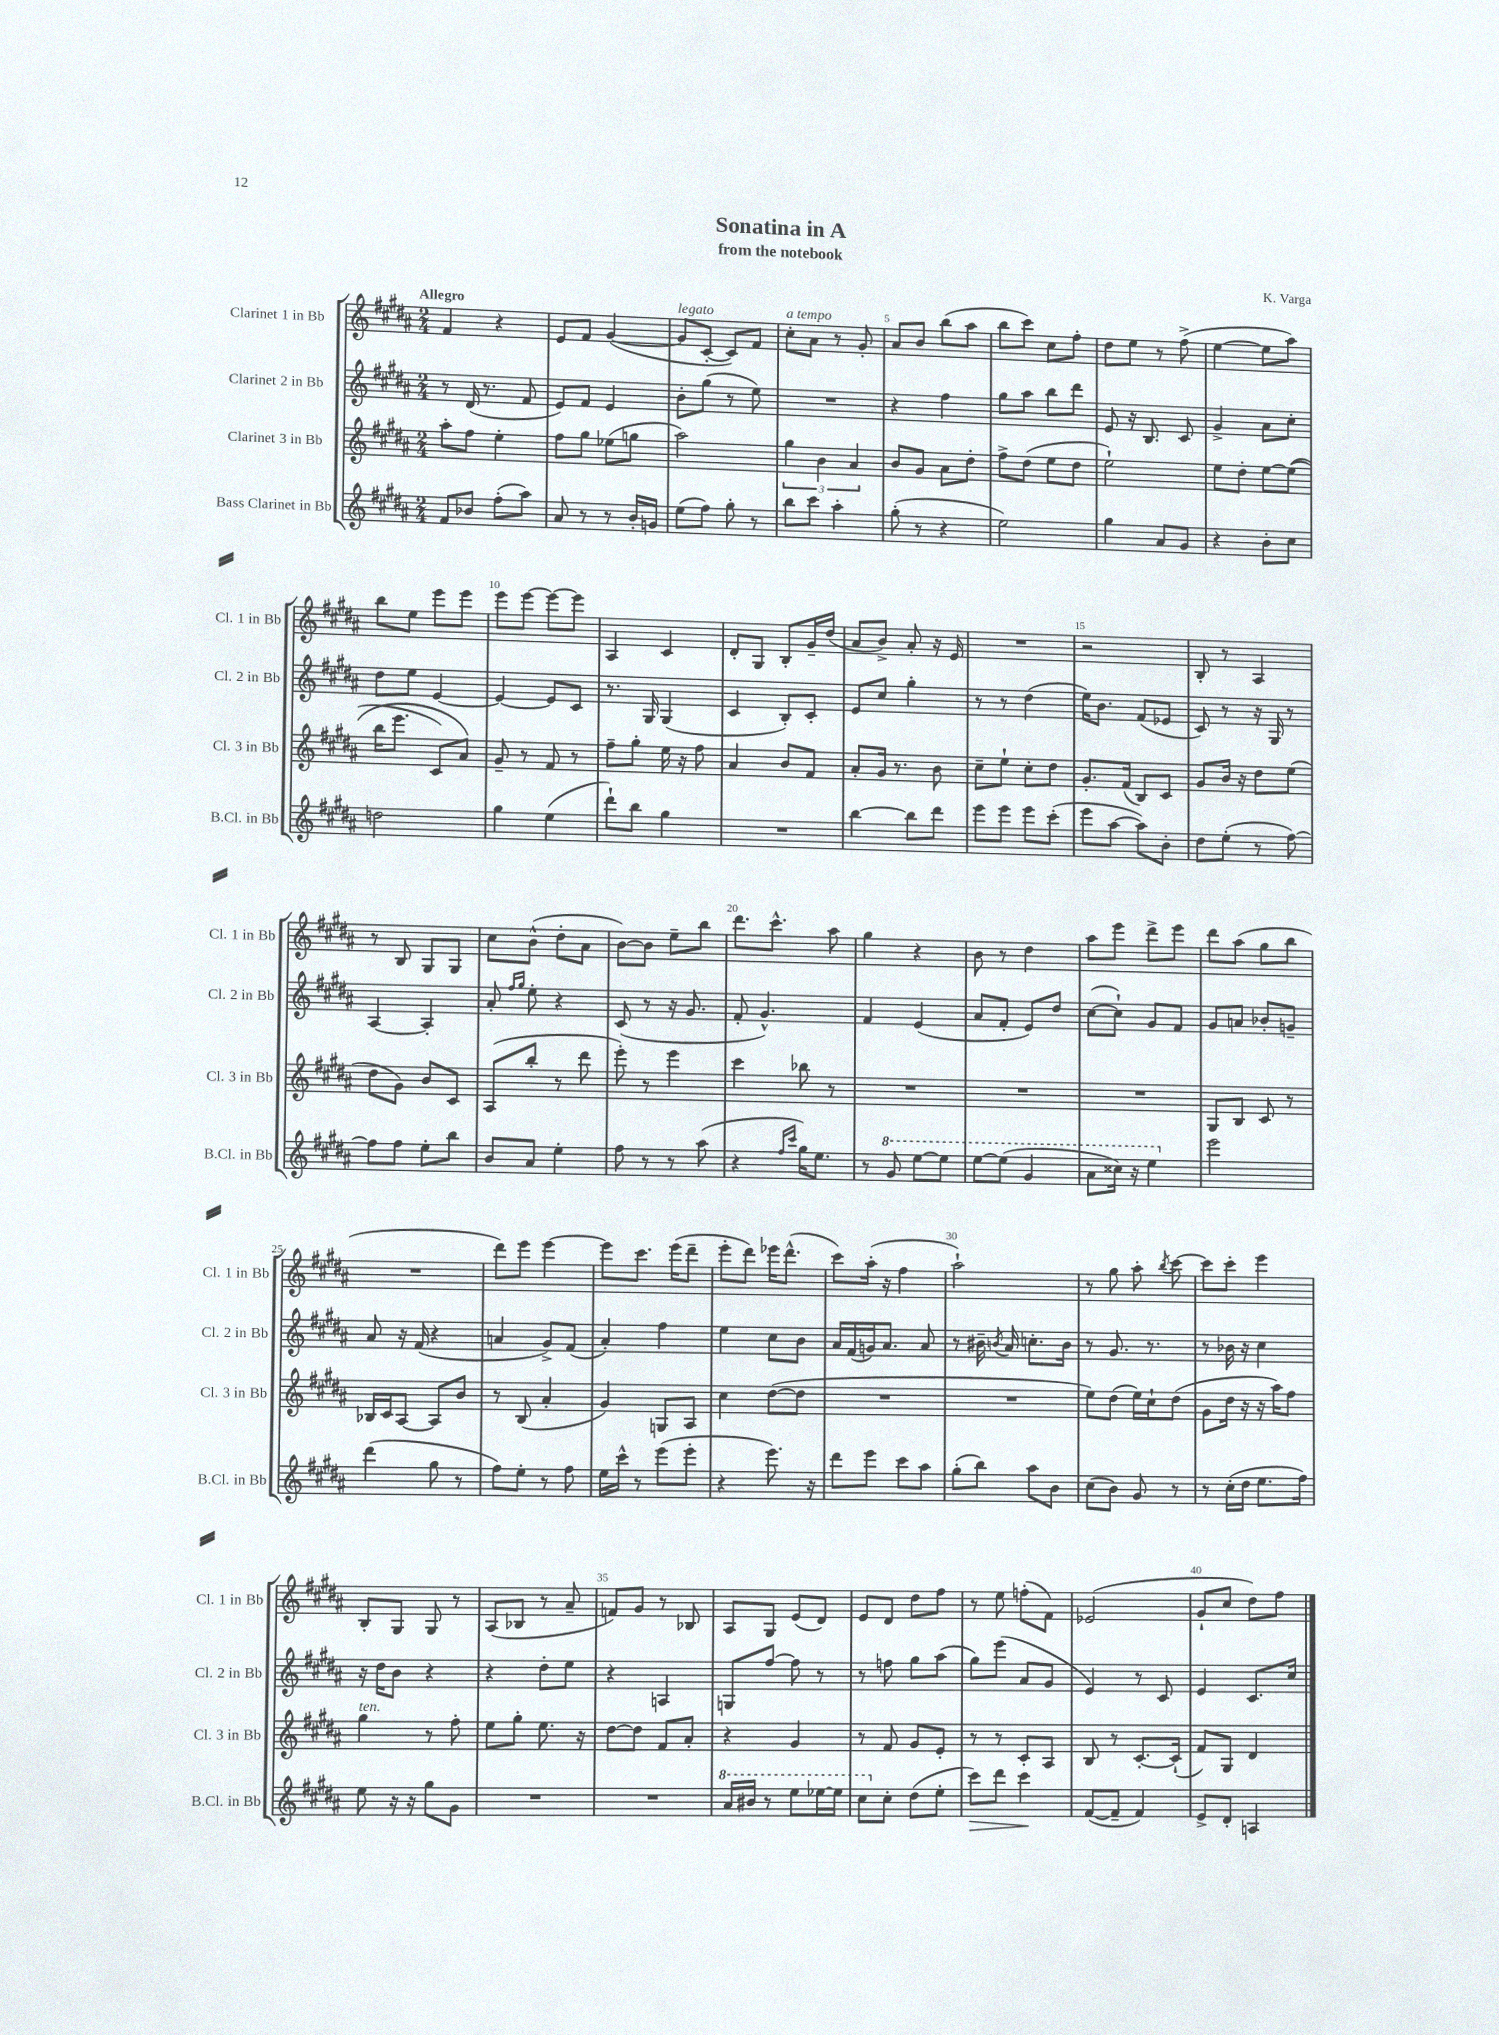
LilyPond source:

\header { title = "Sonatina in A" composer = "K. Varga" subtitle = "from the notebook" }
<<
\new StaffGroup <<
\new Staff = "s0" \with { instrumentName = "Clarinet 1 in Bb" shortInstrumentName = "Cl. 1 in Bb" } {
    \clef treble \key b \major \numericTimeSignature \time 2/4 \tempo "Allegro"
    \autoBeamOff fis'4 r4 |
    e'8[ fis'8] gis'4~( |
    gis'8[^\markup { \italic "legato" } cis'8]~-. cis'8[) fis'8] |
    cis''8[-.^\markup { \italic "a tempo" } ais'8] r8 gis'8-. |
    ais'8[ b'8] b''8[( ais''8] |
    b''8[ cis'''8]) cis''8[ fis''8]-. |
    dis''8[ e''8] r8 fis''8->( |
    e''4~ e''8[ ais''8]) |
    b''8[ e''8] e'''8[ e'''8] |
    e'''8[ e'''8]~ e'''8[~ e'''8] |
    ais4 cis'4 |
    dis'8[-. gis8] b8[-. gis'16-- dis''16]( |
    ais'8[ b'8]->) ais'8-. r16 e'16 |
    R2 |
    r2 |
    b8-. r8 ais4 |
    r8 b8 gis8[ gis8] |
    cis''8[ b'8]-^( dis''8[-. ais'8] |
    b'8[~) b'8] e''8[-- b''8] |
    dis'''8.[ cis'''8.]-^ ais''8 |
    gis''4 r4 |
    b'8 r8 dis''4 |
    ais''8[ e'''8] dis'''8[-> e'''8] |
    dis'''8[ ais''8]( gis''8[ b''8] |
    R2 |
    dis'''8[) e'''8] e'''4~ |
    e'''8[ cis'''8.] e'''16[( dis'''8]-- |
    e'''8[-. dis'''8]) ees'''16[ dis'''8.]-^( |
    cis'''8[) ais''16]-.( r16 fis''4 |
    ais''2-!) |
    r8 gis''8 ais''8-. \acciaccatura { b''8 } cis'''8~ |
    cis'''8[ cis'''8]-. e'''4 |
    b8[-. gis8] gis8 r8 |
    ais8[( bes8] r8 ais'8-- |
    f'8[) gis'8] r8 bes8 |
    ais8[ gis8] e'8[( dis'8]) |
    e'8[ dis'8] dis''8[ fis''8] |
    r8 e''8 f''8[-.( fis'8]) |
    ees'2( |
    gis'8[-! cis''8] dis''8[) fis''8] \bar "|." |
}
\new Staff = "s1" \with { instrumentName = "Clarinet 2 in Bb" shortInstrumentName = "Cl. 2 in Bb" } {
    \clef treble \key b \major \numericTimeSignature \time 2/4
    \autoBeamOff r8 dis'16( r8. fis'8 |
    e'8[) fis'8] e'4 |
    b'8[-. gis''8]( r8 e''8) |
    R2 |
    r4 fis''4 |
    gis''8[ ais''8] b''8[ dis'''8] |
    e'8 r16 b8. cis'8 |
    gis'4-> ais'8[ cis''8]-. |
    dis''8[ e''8] e'4~ |
    e'4~ e'8[ cis'8] |
    r8. gis16 gis4( |
    cis'4 b8[-.) cis'8]-. |
    e'8[ cis''8] gis''4-. |
    r8 r8 dis''4( |
    e''16[) b'8.] fis'8[( ees'8] |
    cis'8) r8 r16 gis16 r8 |
    ais4~ ais4-. |
    ais'8-. \grace { fis''16[ gis''16] } e''8-. r4 |
    cis'8( r8 r16 gis'8. |
    fis'8-. gis'4.-^) |
    fis'4 e'4( |
    ais'8[ fis'8]-. e'8[) dis''8] |
    cis''8[~( cis''8]-!) gis'8[ fis'8] |
    gis'8[ a'8] bes'8[-. g'8]-- |
    ais'8 r16 fis'16( r4 |
    a'4 gis'8[->) fis'8]( |
    ais'4-.) fis''4 |
    e''4 cis''8[ b'8] |
    ais'16[ fis'16( g'16) ais'8.] ais'8 |
    r8 bis'16-- \acciaccatura { b'8 } ais'16 c''8.[-. b'16] |
    r8 gis'8. r8. |
    r8 bes'16 r16 cis''4 |
    r16 dis''16[ b'8] r4 |
    r4 dis''8[-. e''8] |
    r4 a4 |
    g8[ fis''8]~ fis''8 r8 |
    r8 f''8 gis''8[ ais''8]( |
    gis''8[) e'''8]( ais'8[ gis'8] |
    e'4) r8 cis'8 |
    e'4 cis'8.[ cis''16] \bar "|." |
}
\new Staff = "s2" \with { instrumentName = "Clarinet 3 in Bb" shortInstrumentName = "Cl. 3 in Bb" } {
    \clef treble \key b \major \numericTimeSignature \time 2/4
    \autoBeamOff ais''8[-. fis''8] e''4-. |
    fis''8[ gis''8] ees''8[( g''8] |
    ais''2) |
    \tuplet 3/2 { gis''4 b'4 ais'4 } |
    b'8[ gis'8] ais'8[ dis''8]-. |
    fis''8[-> dis''8]( e''8[ dis''8] |
    e''2-!) |
    e''8[ dis''8]-. e''8[~ e''8](\( |
    b''16[ e'''8.] cis'8[) ais'8]\) |
    gis'8-- r8 fis'8 r8 |
    fis''8[-- gis''8]-. e''16 r16 fis''8 |
    ais'4 b'8[ fis'8] |
    ais'8[-. gis'16] r8. b'8 |
    cis''8[-- e''8]-! cis''8[-. dis''8] |
    gis'8.[-. fis'16]( b8[) cis'8] |
    gis'8[ b'16] r16 dis''8[ e''8]( |
    dis''8[ gis'8]) b'8[ cis'8] |
    ais8[( b''8]-. r8 dis'''8 |
    e'''8-.) r8 e'''4 |
    cis'''4 bes''8 r8 |
    R2 |
    R2 |
    R2 |
    gis8[ b8] cis'8 r8 |
    bes16[ cis'16 ais8]~ ais8[ b'8] |
    r8 b8( ais'4-. |
    gis'4) g8[ ais8] |
    cis''4 dis''8[~( dis''8] |
    R2 |
    R2 |
    e''8[) dis''8]( e''16[) cis''16-! dis''8]( |
    gis'8[ dis''16] r16 r16 ais''16[) fis''8] |
    gis''4^\markup { \italic "ten." } r8 fis''8-. |
    e''8[ gis''8]-. e''8. r16 |
    dis''8[~ dis''8] fis'8[ ais'8]-. |
    r4 gis'4 |
    r8 fis'8 gis'8[ e'8]-. |
    r8 r8 cis'8[-. ais8] |
    b8 r8 cis'8.[~-. cis'16]-!( |
    fis'8[) gis8] dis'4 \bar "|." |
}
\new Staff = "s3" \with { instrumentName = "Bass Clarinet in Bb" shortInstrumentName = "B.Cl. in Bb" } {
    \clef treble \key b \major \numericTimeSignature \time 2/4
    \autoBeamOff fis'8[ bes'8] fis''8[-.( ais''8]) |
    ais'8 r8 r8 b'16[-. g'16] |
    e''8[( fis''8]) gis''8-. r8 |
    b''8[ cis'''8] ais''4-. |
    gis''8-.( r8 r4 |
    e''2) |
    gis''4 ais'8[ gis'8] |
    r4 b'8[-. cis''8] |
    d''2 |
    gis''4 e''4( |
    dis'''8[-!) b''8] gis''4 |
    R2 |
    b''4~ b''8[ dis'''8] |
    e'''8[ e'''8] e'''8[ cis'''8]-.( |
    e'''8[ ais''8]~ ais''8[) b'8]-. |
    dis''8[ e''8]-.( r8 fis''8~) |
    fis''8[ fis''8] e''8[-. b''8] |
    b'8[ ais'8] e''4-. |
    fis''8 r8 r8 ais''8( |
    r4 \grace { fis''16[ cis'''16] } gis''16[) e''8.] |
    r8 \ottava #1 gis''8 e'''8[~ e'''8] |
    e'''8[~ e'''8]( gis''4 |
    ais''8[ cisis'''16]) r16 e'''4 \ottava #0 |
    e'''2 |
    dis'''4( gis''8 r8 |
    fis''8[) e''8]-. r8 fis''8 |
    e''16[ cis'''16]-^ r8 e'''8[( e'''8]-. |
    r4 e'''8.) r16 |
    dis'''8[ e'''8] cis'''8[ ais''8] |
    gis''8[-.( b''8]) ais''8[ b'8] |
    cis''8[( b'8]) gis'8 r8 |
    r8 cis''16[-.( dis''16] e''8.[ fis''16]) |
    e''8 r16 r16 gis''8[ gis'8] |
    R2 |
    R2 |
    \ottava #1 ais''16[ bis''16] r8 e'''8[ ees'''16~ ees'''16] |
    cis'''8[ \ottava #0 cis''8]-. dis''8[( e''8]-. |
    cis'''8[\>) dis'''8] cis'''4\! |
    fis'8[~( fis'8]-- fis'4) |
    e'8[-> dis'8]-. a4 \bar "|." |
}
>>
>>
\layout { \context { \Score \override BarNumber.break-visibility = ##(#f #t #t) barNumberVisibility = #(every-nth-bar-number-visible 5) } }
